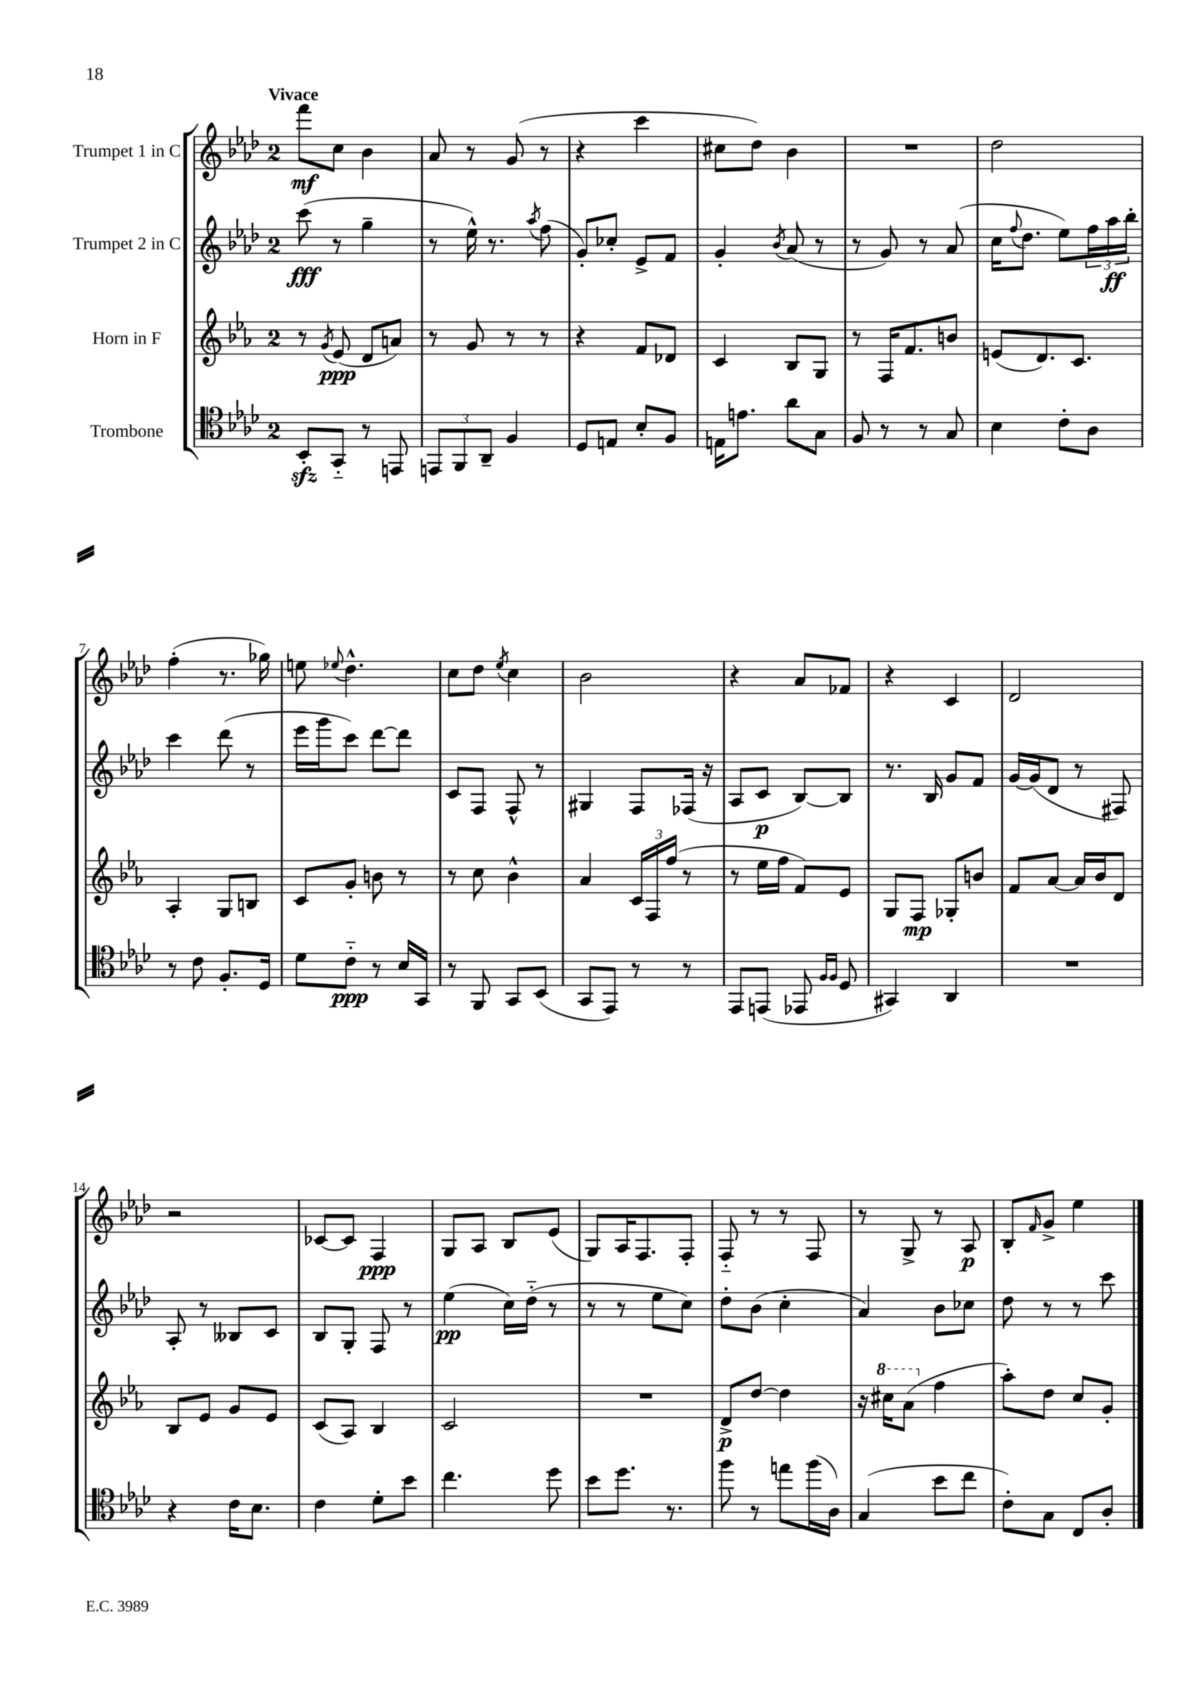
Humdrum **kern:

**kern	**kern	**kern	**kern
*staff4	*staff3	*staff2	*staff1
*clefC4	*clefG2	*clefG2	*clefG2
*k[b-e-a-d-]	*k[b-e-a-]	*k[b-e-a-d-]	*k[b-e-a-d-]
*M2/4	*M2/4	*M2/4	*M2/4
8BB-'	8r	(8ccc	8fff
.	8qg	.	.
8GG'~	(8e-	8r	8cc
8r	8d	4gg~	4b-
8EE	8a)	.	.
=	=	=	=
12EE	8r	8r	8a-
12FF	.	.	.
.	8g	16ee-^^)	8r
12AA-~	.	.	.
.	.	8.r	.
4F	8r	.	(8g
.	.	8qaa-	.
.	8r	(8ff	8r
=	=	=	=
8D-	4r	8g')	4r
8E	.	8cc-'	.
8B-'	8f	8e-^	4ccc
8F	8d-	8f	.
=	=	=	=
16E	4c	4g'	8cc#
8.e	.	.	.
.	.	.	8dd-)
.	.	8qb-	.
8a-	8B-	(8a-	4b-
8G	8G	8r	.
=	=	=	=
8F	8r	8r	2r
8r	16F	8g)	.
.	8.f	.	.
8r	.	8r	.
8G	8b	(8a-	.
=	=	=	=
4B-	(8e	16cc	2dd-
.	.	8qqff	.
.	.	8.dd-	.
.	8.d)	.	.
8c'	.	8ee-)	.
.	8.c	.	.
8A-	.	24ff	.
.	.	24aa-	.
.	.	24bb-'	.
=	=	=	=
8r	4A-'	4ccc	(4ff'
8c	.	.	.
8.F'	8G	(8ddd-	8.r
.	8B	8r	.
16D-	.	.	16gg-)
=	=	=	=
8d-	8c	16eee-	8ee
.	.	16ggg	.
.	.	.	8qqee-
8c'~	8g'	8ccc)	4.dd-^^
8r	8b	[8ddd-	.
16B-	8r	8ddd-]	.
16GG	.	.	.
=	=	=	=
8r	8r	8c	8cc
8FF	8cc	8F	8dd-
.	.	.	8qee-
8GG	4b-^^	8F^^	4cc
(8BB-	.	8r	.
=	=	=	=
8GG	4a-	4G#	2b-
8EE-)	.	.	.
8r	24c	8F	.
.	24F	.	.
.	(24ff	.	.
8r	8r	(16F-	.
.	.	16r	.
=	=	=	=
8EE-	8r	8A-	4r
(8EE	16ee-	8c	.
.	16ff	.	.
8EE-	8f)	[8B-)	8a-
16qqF	.	.	.
16qqF	.	.	.
8D-	8e-	8B-]	8f-
=	=	=	=
4GG#)	8G	8.r	4r
.	8F	.	.
.	.	16B-	.
4AA-	8G-'	8g	4c
.	8b	8f	.
=	=	=	=
2r	8f	[16g	2d-
.	.	(16g]	.
.	[8a-	8d-	.
.	16a-]	8r	.
.	16b-	.	.
.	8d	8F#)	.
=	=	=	=
4r	8B-	8A-'	2r
.	8e-	8r	.
16c	8g	8B--	.
8.B-	.	.	.
.	8e-	8c	.
=	=	=	=
4c	(8c	8B-	[8c-
.	8A-)	8G'	8c-]
8d-'	4B-	8F	4F
8b-	.	8r	.
=	=	=	=
4.cc	2c	(4ee-	8G
.	.	.	8A-
.	.	16cc)	8B-
.	.	(16dd-'~	.
8dd-	.	8r	(8e-
=	=	=	=
8b-	2r	8r	8G)
8.dd-	.	8r	16A-
.	.	.	8.F
.	.	8ee-	.
8.r	.	.	.
.	.	8cc)	8F'
=	=	=	=
8ff	8d^	8dd-'	8F'~
8r	[8dd	(8b-	8r
8ee	4dd]	4cc'	8r
(16ff	.	.	8F
16A-)	.	.	.
=	=	=	=
(4G	16r	4a-)	8r
.	16ccc#	.	.
.	(8aa-	.	8G^
8b-	4ff	8b-	8r
8cc	.	8cc-	8A-
=	=	=	=
8c')	8aa-')	8dd-	8B-'
.	.	.	16qqf
8G	8dd	8r	8g^
8C	8cc	8r	4ee-
8A-'	8g'	8ccc	.
==	==	==	==
*-	*-	*-	*-
